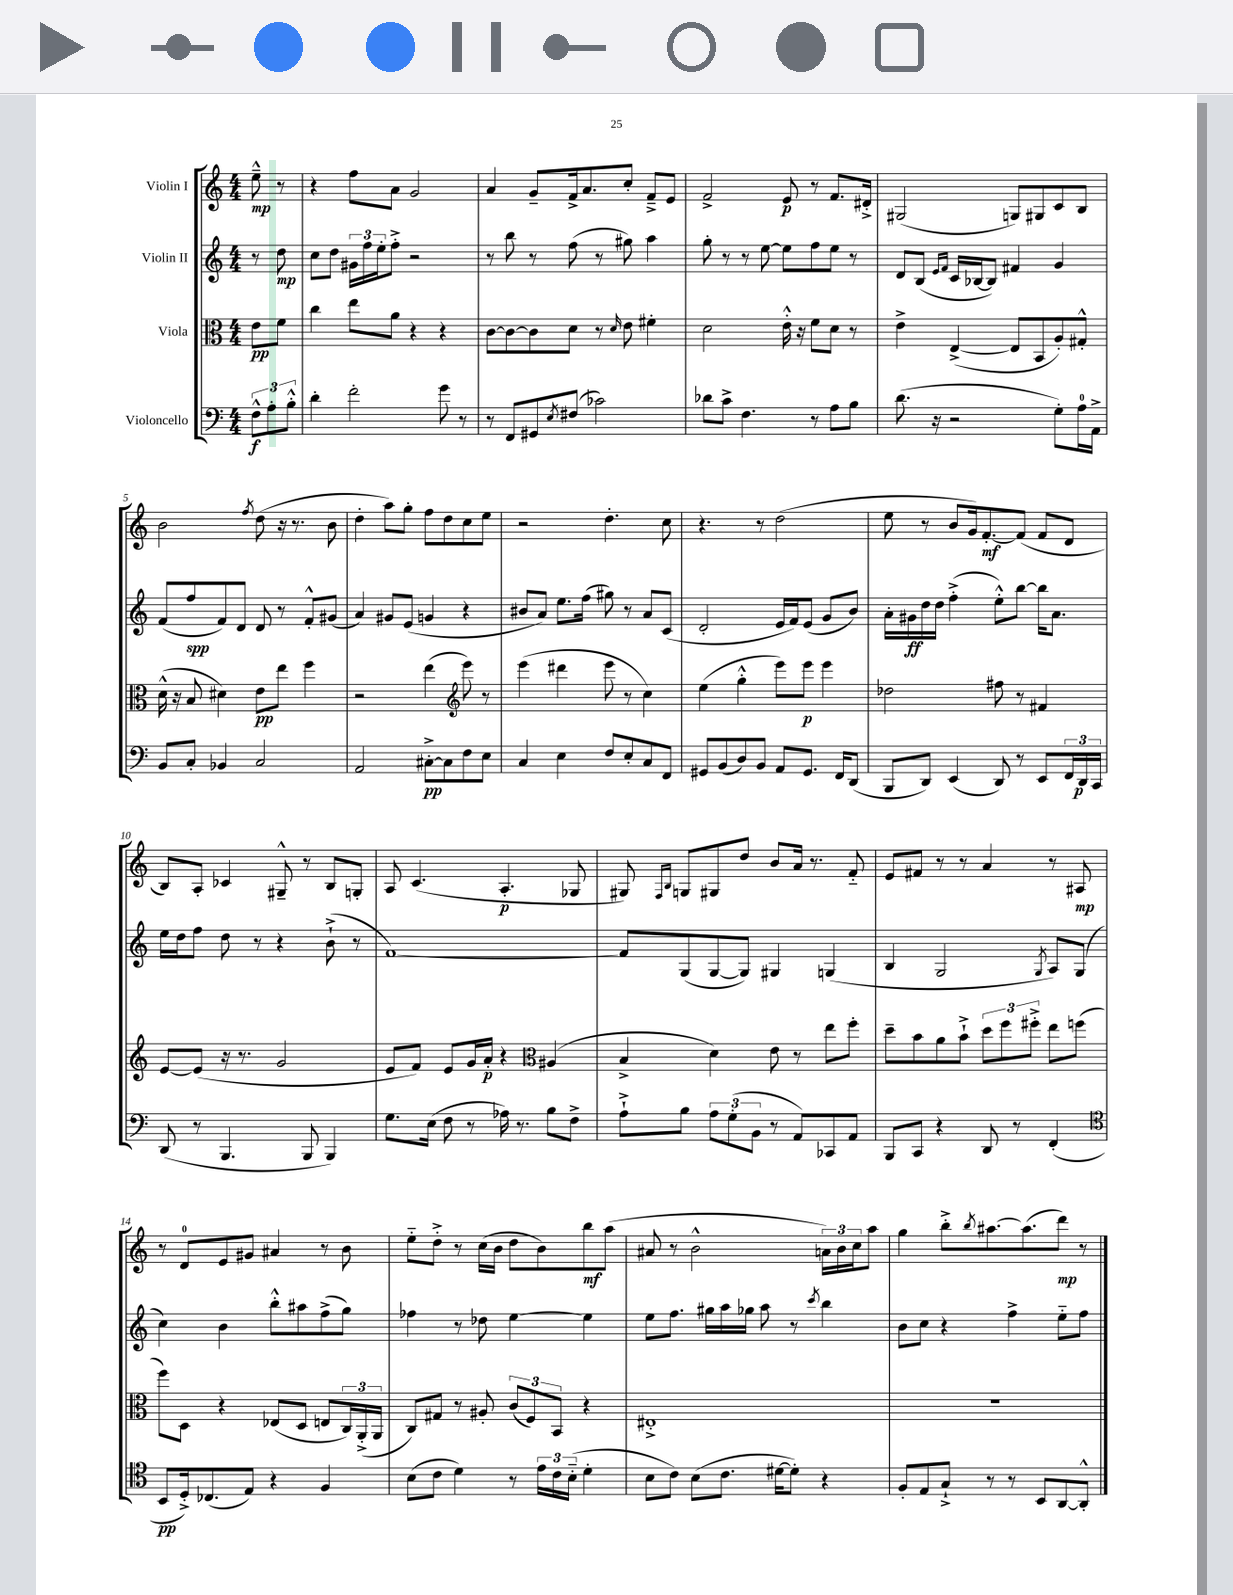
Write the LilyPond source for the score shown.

<<
\new StaffGroup <<
\new Staff = "s0" \with { instrumentName = "Violin I" } {
    \clef treble \key c \major \numericTimeSignature \time 4/4 \partial 4
    e''8---^\mp r8 |
    r4 f''8 a'8 g'2 |
    a'4 g'8-- f'16-> a'8. c''8-. f'8---> e'8 |
    f'2-> e'8\p r8 f'8. dis'16-.-> |
    gis2( g8) gis8 c'8 b8 |
    b'2 \acciaccatura { f''8 } d''8( r16 r8. b'8 |
    d''4-. a''8) g''8-. f''8 d''8 c''8 e''8 |
    r2 d''4.-. c''8 |
    r4. r8 d''2( |
    e''8 r8 b'8 g'16) f'8.~-.\mf f'8( f'8 d'8 |
    b8) a8-. ces'4 gis8---^ r8 b8 g8-. |
    a8 c'4.( a4.-.\p ges8 |
    gis8) \grace { f16 b16 } g8 gis8 d''8 b'8 a'16 r8. f'8-_ |
    e'8 fis'8 r8 r8 a'4 r8 ais8\mp |
    r8 d'8-0 e'8 gis'8 ais'4 r8 b'8 |
    e''8-_ d''8-.-> r8 c''16( b'16 d''8 b'8) b''8\mf a''8( |
    ais'8 r8 b'2-^ \tuplet 3/2 { a'16) b'16 c''16 } a''8 |
    g''4 b''8-.-> \acciaccatura { b''8 } ais''8.~ ais''8.( d'''8\mp) r8 \bar "|." |
}
\new Staff = "s1" \with { instrumentName = "Violin II" } {
    \clef treble \key c \major \numericTimeSignature \time 4/4 \partial 4
    r8 d''8\mp |
    c''8 d''8 \tuplet 3/2 { gis'16 f''16 e''16-. } f''8-.-> r2 |
    r8 b''8 r8 f''8( r8 gis''8) a''4 |
    g''8-. r8 r8 e''8~ e''8 f''8 e''8 r8 |
    d'8 b8( \grace { e'16 f'16 } c'16 bes16~ bes8) fis'4 g'4 |
    f'8( f''8\spp f'8) d'8 d'8 r8 f'8-.-^ gis'8( |
    a'4) gis'8 e'8( g'4 r4 |
    bis'8 a'8) e''8. f''16( gis''8) r8 a'8 c'8( |
    d'2-. e'16 f'16) e'8( g'8 b'8) |
    a'16-. gis'16\ff d''16 d''16 f''4-.->( e''8-.-^) b''8~ b''16 a'8. |
    e''16 d''16 f''8 d''8 r8 r4 b'8-!->( r8 |
    f'1~) |
    f'8 g8( g8~ g8) gis4 g4( |
    b4 g2 \acciaccatura { g8 } a8) g8( |
    c''4) b'4 b''8-.-^ ais''8 f''8->( g''8) |
    fes''4 r8 des''8 e''4~ e''4 |
    e''8 f''8. gis''16 a''16 ges''16 a''8 r8 \acciaccatura { c'''8 } b''4 |
    b'8 c''8 r4 f''4-> e''8-_ f''8 \bar "|." |
}
\new Staff = "s2" \with { instrumentName = "Viola" } {
    \clef alto \key c \major \numericTimeSignature \time 4/4 \partial 4
    e'8\pp f'8 |
    c''4 e''8 a'8 r4 r4 |
    c'8~ c'8~ c'8 d'8 r8 \grace { d'16 } e'8 fis'4-. |
    d'2 e'16-.-^ r16 f'8 d'8 r8 |
    e'4-> e4~->( e8 b,8 a8-.) gis8-.-^ |
    d'16-^( r16 b8 dis'4) e'8\pp e''8 f''4 |
    r2 e''4( \clef treble e'''8) r8 |
    e'''4( dis'''4 e'''8 r8 c''4) |
    e''4( g''4-.-^ e'''8) e'''8\p e'''4 |
    des''2 fis''8 r8 fis'4 |
    e'8~ e'8( r16 r8. g'2 |
    e'8 f'8) e'8 g'16 a'16-.\p r4 \clef alto ais4( |
    b4-> d'4) e'8 r8 e''8 f''8-. |
    d''8-- b'8 a'8 b'8-!-> \tuplet 3/2 { d''8 f''8 fis''8-.-> } e''8 f''8( |
    f''8) d8 r4 ees8( d8 e8 \tuplet 3/2 { c16) a,16-.->( a,16 } |
    c8) gis8 r8 ais8-. \tuplet 3/2 { c'8( f8) b,8 } r4 |
    eis1-.-> |
    R1 \bar "|." |
}
\new Staff = "s3" \with { instrumentName = "Violoncello" } {
    \clef bass \key c \major \numericTimeSignature \time 4/4 \partial 4
    \tuplet 3/2 { f8-^\f a8-. b8-.-^ } |
    d'4-. f'2-. g'8 r8 |
    r8 f,8 gis,8 \acciaccatura { e8 } fis8( ces'2) |
    des'8 c'8-> f4. r8 a8 b8 |
    d'8.( r16 r2 g8-.) a16-0 a,16-> |
    b,8 c8-. bes,4 c2 |
    a,2 cis8~-.->\pp cis8 f8 e8 |
    c4 e4 f8 e8-. c8 f,8 |
    gis,8 b,8( d8) b,8 a,8 gis,8. f,16 d,8( |
    b,,8 d,8) e,4( d,8) r8 e,8 \tuplet 3/2 { f,16 d,16\p c,16 } |
    d,8( r8 b,,4. b,,8 b,,4) |
    g8. e16( f8 r8 aes16) r8. b8 f8-> |
    a8-!-> b8 \tuplet 3/2 { a8 g8-.( b,8 } r8 a,8) ces,8 a,8 |
    b,,8 c,8 r4 d,8 r8 f,4-.( |
    \clef tenor b,8\pp d16-.->) ces8.( e8) r4 f4 |
    b8( c'8 d'4) r8 \tuplet 3/2 { e'16 c'16 b16-_( } d'4-. |
    b8 c'8) b8( c'8. dis'16~ dis'8-.) r4 |
    f8-. e8 g8-!-> r8 r8 b,8 a,8~ a,8-.-^ \bar "|." |
}
>>
>>
